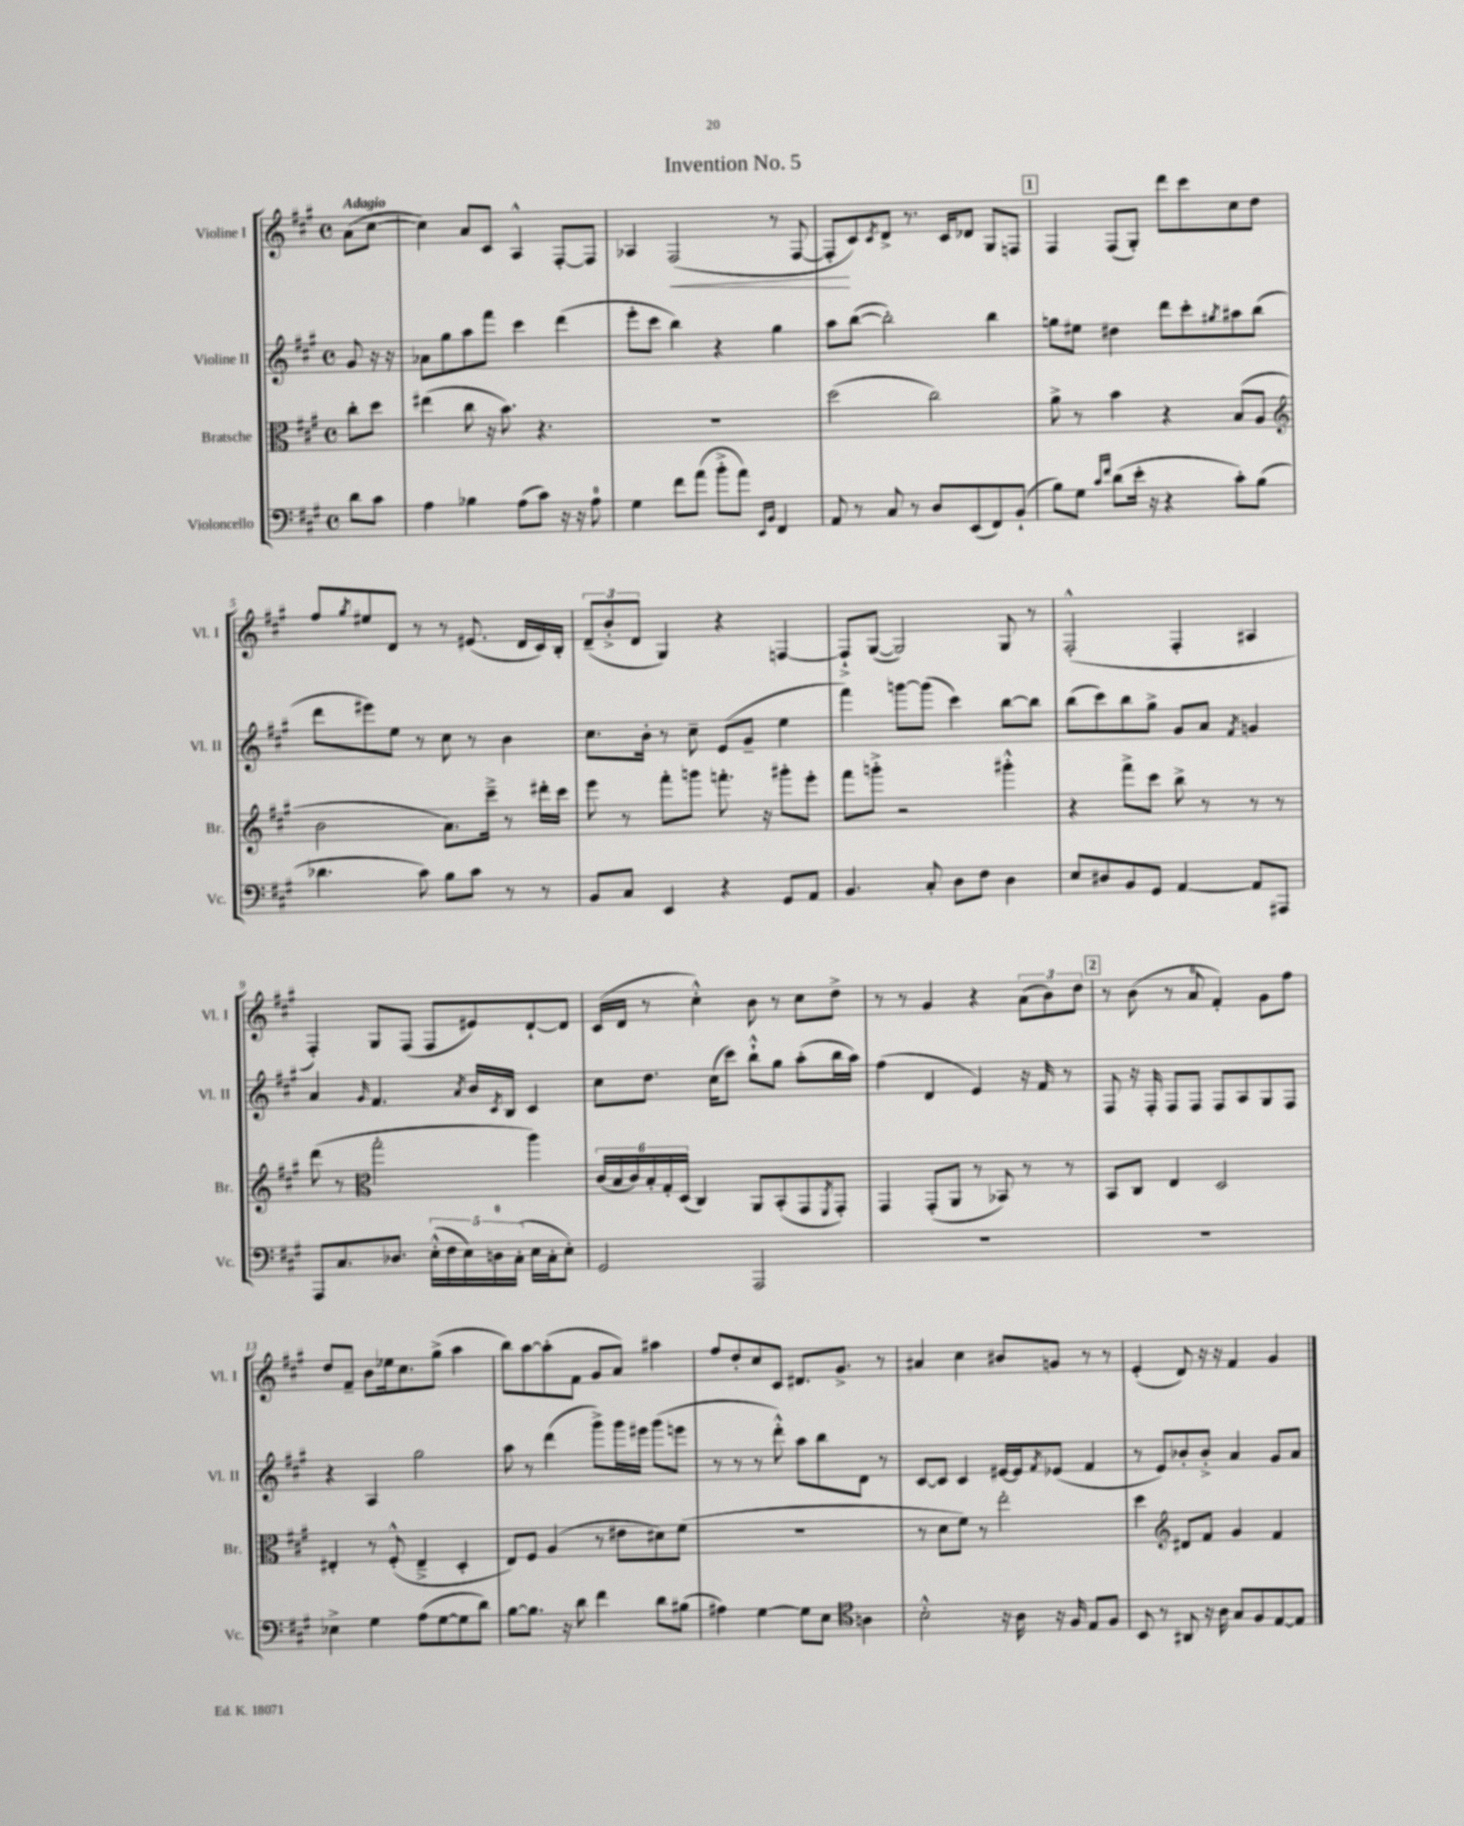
\header { title = "Invention No. 5" }
<<
\new StaffGroup <<
\new Staff = "s0" \with { instrumentName = "Violine I" shortInstrumentName = "Vl. I" } {
    \clef treble \key a \major \defaultTimeSignature \time 4/4 \partial 4 \tempo "Adagio"
    a'8( cis''8~ |
    cis''4) a'8 cis'8 a4-^ fis8~-. fis8 |
    aes4 fis2\<( r8 fis8~ |
    fis8-.\! cis'8) \acciaccatura { cis'8 } d'8-> r8. cis'16 des'8 gis8 f8 |
    \mark \markup { \box "1" } fis4 fis8( gis8-.) d'''8 cis'''8 cis''8 d''8 |
    fis''8 \acciaccatura { gis''8 } eis''8 d'8 r8 r8 eis'8.( d'16 cis'16) b16-. |
    \tuplet 3/2 { d'8--( b'8-.-> d'8 } gis4) r4 f4~ |
    f8-!-> gis8~( gis2) gis8 r8 |
    fis2-.-^( fis4-. ais4 |
    fis4-.) gis8 fis8( fis8 eis'8) d'8~-! d'8 |
    cis'16( d'16 r8 cis''4-.-^) b'8 r8 cis''8 d''8-> |
    r8 r8 gis'4 r4 \tuplet 3/2 { a'8( b'8) d''8 } |
    \mark \markup { \box "2" } r8 b'8( r8 a'8-0 fis'4-.) gis'8 fis''8 |
    d''8 fis'8-- b'8 ees''16 cis''8. gis''8->( a''4 |
    b''8) a''8~ a''8-.( fis'8 gis'8 a'8) ais''4 |
    fis''8 d''8-. cis''8 cis'8 dis'8. gis'8.-> r8 |
    ais'4 cis''4 bis'8 g'8 r8 r8 |
    e'4-.( d'8) r16 r16 fis'4 gis'4 \bar "|." |
}
\new Staff = "s1" \with { instrumentName = "Violine II" shortInstrumentName = "Vl. II" } {
    \clef treble \key a \major \defaultTimeSignature \time 4/4 \partial 4
    gis'8 r16 r16 |
    aes'8 gis''8 a''8 fis'''8 cis'''4 d'''4( |
    e'''8-. cis'''8 b''4) r4 gis''4 |
    a''8 b''8~( b''2-.) b''4 |
    \mark \markup { \box "1" } g''8 eis''8 dis''4 d'''8 cis'''8-. \acciaccatura { gis''8 } ais''8 b''8( |
    d'''8 eis'''8) e''8 r8 cis''8 r8 b'4 |
    cis''8. b'16-. r8 cis''8-- e'8( gis'8-- e''4 |
    fis'''4) g'''8~ g'''8( cis'''4) b''8~ b''8 |
    b''8( cis'''8) b''8 gis''8-> gis'8 a'8 \acciaccatura { fis'8 } g'4 |
    a'4 \grace { gis'16 } fis'4. \acciaccatura { a'8 } b'16 \acciaccatura { cis'8 } b16 cis'4 |
    cis''8 d''8. cis''16( cis'''8) b''8-!-^ gis''8 a''8-.( b''16 a''16) |
    fis''4( d'4 e'4) r16 fis'16 r8 |
    \mark \markup { \box "2" } fis8 r16 fis16-. fis8 fis8 fis8 a8 gis8 fis8 |
    r4 a4 gis''2 |
    a''8 r8 d'''4( gis'''8->) gis'''16 eis'''16 gis'''8( e'''8 |
    r8 r8 r8 d'''8-.-^) a''8 b''8 d'8 r8 |
    cis'8~ cis'8 cis'4 eis'16~ eis'16 \acciaccatura { fis'8 } ees'8( fis'4 |
    r8 e'8) bes'8-. bes'8-.-> a'4 gis'8 a'8 \bar "|." |
}
\new Staff = "s2" \with { instrumentName = "Bratsche" shortInstrumentName = "Br." } {
    \clef alto \key a \major \defaultTimeSignature \time 4/4 \partial 4
    cis''8-. d''8 |
    eis''4( cis''8 r16 b'8.) r4. |
    R1 |
    d''2( cis''2) |
    \mark \markup { \box "1" } a'8-> r8 b'4 r4 b8( a8 |
    \clef treble b'2 a'8.) cis'''16---> r8 dis'''16-. cis'''16 |
    e'''8 r8 fis'''8-. g'''8 f'''8.-. r16 gis'''8-. e'''8-. |
    fis'''8 g'''8-.-> r2 gis'''4-.-^ |
    r4 fis'''8-> cis'''8 b''8-> r8 r8 r8 |
    d'''8( r8 \clef alto gis''2-. a''4) |
    \tuplet 6/4 { cis'16( b16 cis'16) b16-. gis16-. d16( } cis4) a,8 b,8-.( gis,8 \acciaccatura { fis,8 } gis,8-.) |
    gis,4 gis,8-.( a,8 r8 bes,8) r8 r8 |
    \mark \markup { \box "2" } b,8 cis8 e4 d2 |
    eis4-. r8 fis8-.-^( eis4---> d4-. |
    e8) fis8 a4( r8 eis'8 dis'8) fis'8( |
    R1 |
    r8 d'8 fis'8) r8 e''2-. |
    d''4 \clef treble dis'8 fis'8 gis'4 fis'4 \bar "|." |
}
\new Staff = "s3" \with { instrumentName = "Violoncello" shortInstrumentName = "Vc." } {
    \clef bass \key a \major \defaultTimeSignature \time 4/4 \partial 4
    d'8 cis'8 |
    a4 bes4 a8( cis'8) r16 r16 a8-0 |
    gis4 fis'8 a'8( b'8-.-> a'8) \grace { e,16 b,16 } fis,4 |
    a,8 r8 cis8 r8 d8 e,8( fis,8) b,8-!( |
    \mark \markup { \box "1" } b8) gis8 \grace { cis'16 fis'16 } d'8( e'16-. r16 r4 cis'8-.) b8( |
    des'4. cis'8) b8 cis'8 r8 r8 |
    b,8 cis8 e,4 r4 gis,8 a,8 |
    b,4. cis8-. d8 fis8 d4 |
    e8 dis8 b,8 gis,8 a,4~ a,8 ais,,8 |
    a,,8 cis8. des8. \tuplet 5/4 { e16-.-^( fis16 e16) d16-0 cis16-.( } e16 cis16-. e8-.) |
    gis,2 a,,2 |
    R1 |
    \mark \markup { \box "2" } R1 |
    ees4-> gis4 a8( gis8~ gis8 d'8) |
    b8~ b8. r16 d'8 fis'4 d'8 bis8( |
    ais4) gis4~ gis8 e8 \clef tenor a4 |
    b2-.-^ r16 a16 r16 fis16 e8 fis8 |
    b,8 r8 ais,8 r16 a16 gis8 fis8 e8~ e8 \bar "|." |
}
>>
>>
